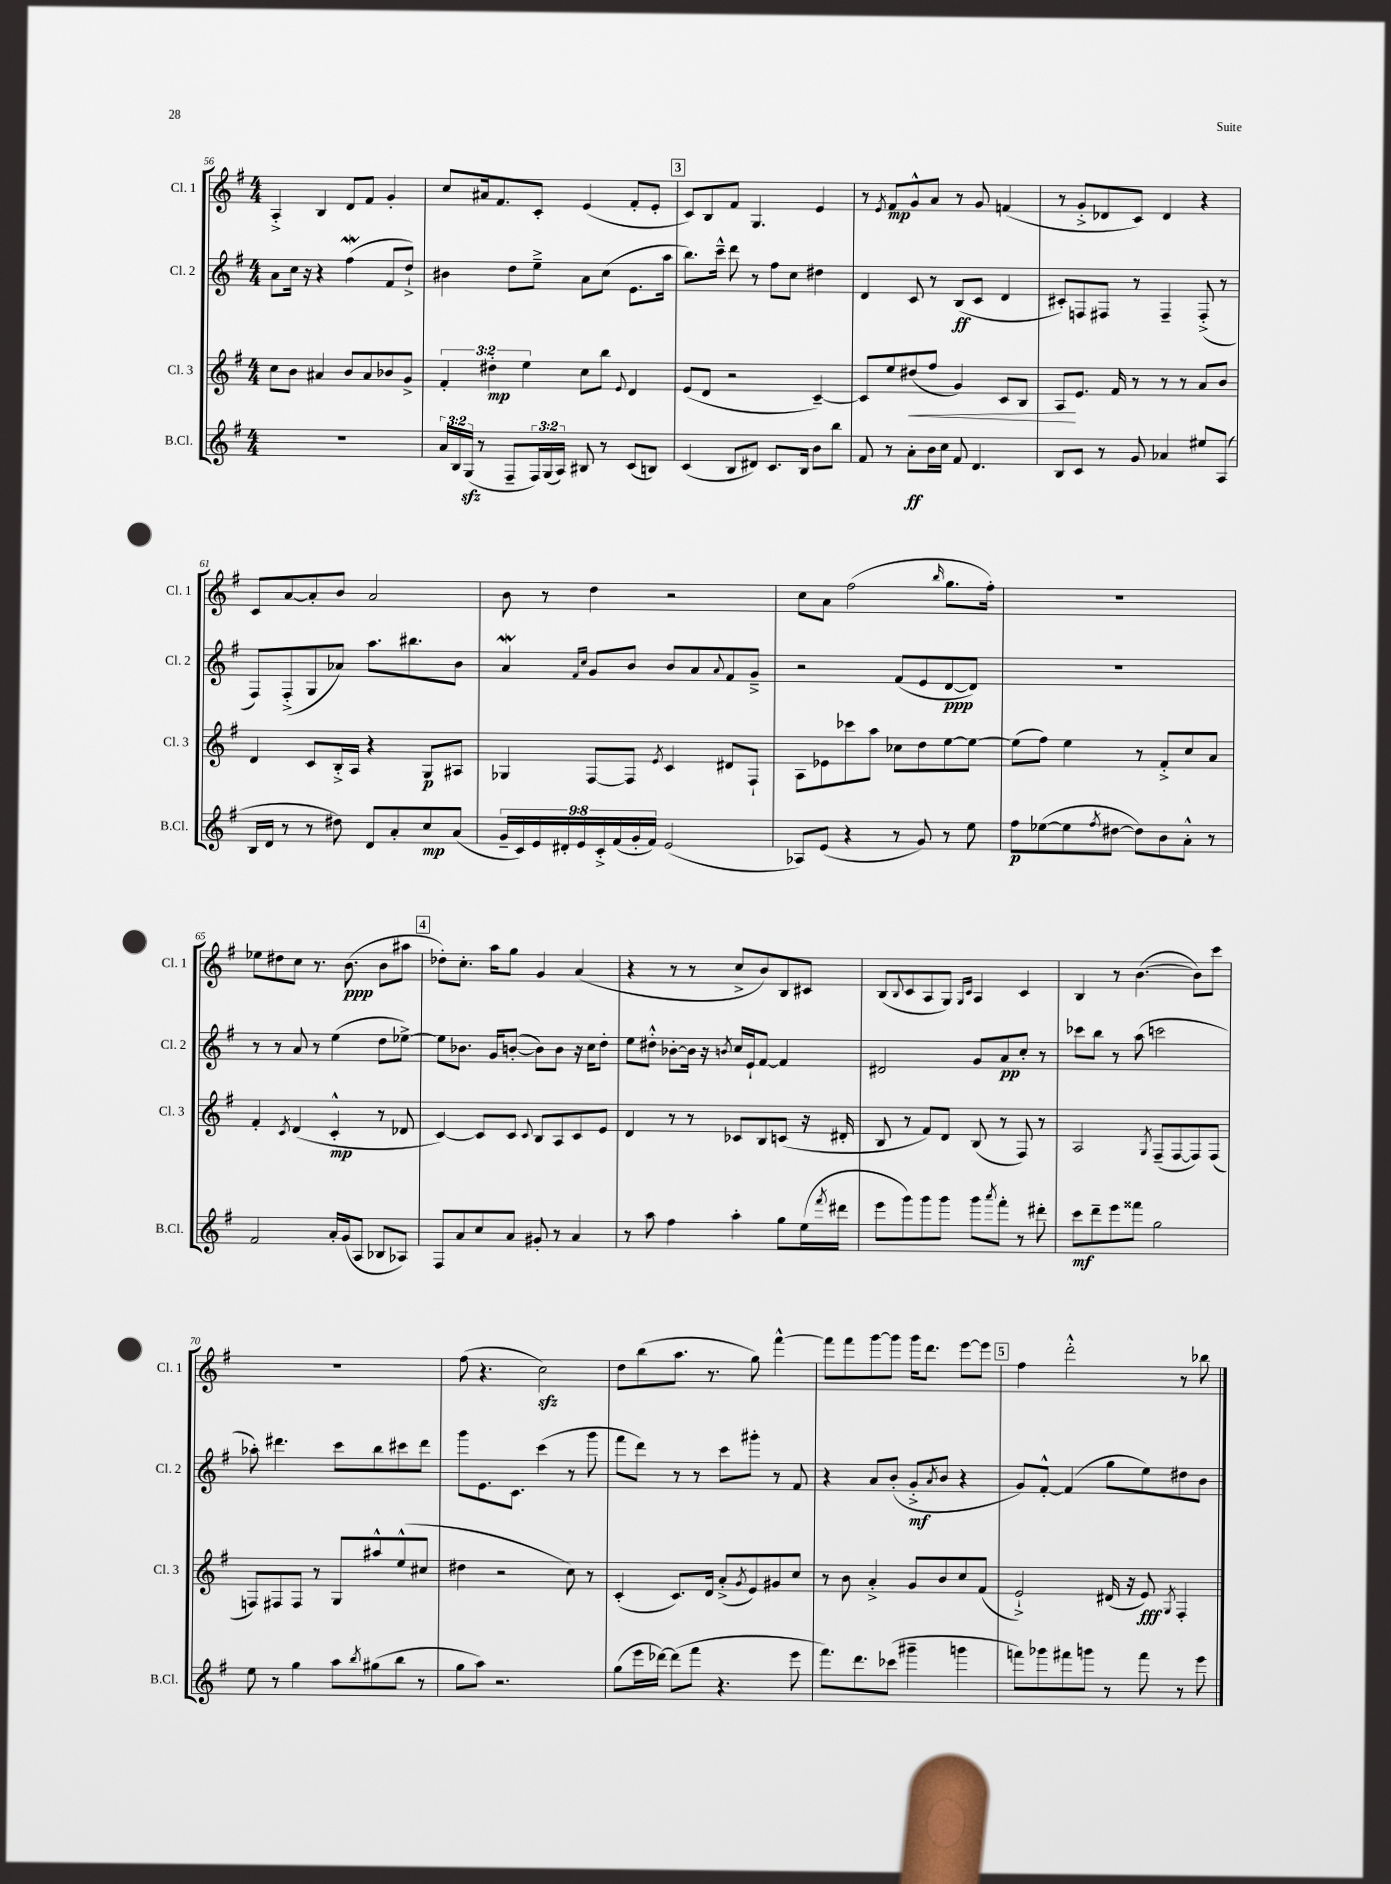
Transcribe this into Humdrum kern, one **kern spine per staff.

**kern	**dynam	**kern	**dynam	**kern	**dynam	**kern	**dynam
*part4	*part4	*part3	*part3	*part2	*part2	*part1	*part1
*staff4	*staff4	*staff3	*staff3	*staff2	*staff2	*staff1	*staff1
*I"B.Cl.	*	*I"Cl. 3	*	*I"Cl. 2	*	*I"Cl. 1	*
*I'B.Cl.	*	*I'Cl. 3	*	*I'Cl. 2	*	*I'Cl. 1	*
*clefG2	*	*clefG2	*	*clefG2	*	*clefG2	*
*k[f#]	*	*k[f#]	*	*k[f#]	*	*k[f#]	*
*M4/4	*	*M4/4	*	*M4/4	*	*M4/4	*
=56	=56	=56	=56	=56	=56	=56	=56
1r	.	8cc\L	.	8a\L	.	4A'^/	.
.	.	8b\J	.	16cc\Jk	.	.	.
.	.	.	.	16r	.	.	.
.	.	4a#X/	.	4r	.	4B/	.
.	.	8b/L	.	(4ff#W\	.	8d/L	.
.	.	8a#/	.	.	.	8f#/J	.
.	.	8b-X/	.	8f#/L	.	4g'/	.
.	.	8g^/J	.	8dd`^/J)	.	.	.
=57	=57	=57	=57	=57	=57	=57	=57
24a/LL	.	6f#'/	.	4b#X\	.	8cc/L	.
24B/	.	.	.	.	.	.	.
(24Gzz/JJ	.	.	.	.	.	.	.
8r	.	.	.	.	.	16a#X/k	.
.	.	6dd#X'\	mp	.	.	.	.
.	.	.	.	.	.	8.f#/	.
8F#~/L	.	.	.	8dd\L	.	.	.
.	.	6ee\	.	.	.	.	.
24F#/L)	.	.	.	8ee~^\J	.	8c'/J	.
(24G/	.	.	.	.	.	.	.
24A/JJ)	.	.	.	.	.	.	.
8B#X/	.	8cc\L	.	8a\L	.	(4e/	.
8r	.	8bb\J	.	(8cc\J	.	.	.
.	.	8qqe/	.	.	.	.	.
(8c/L	.	4d/	.	8.e\L	.	8f#'/L	.
8Bn/J)	.	.	.	.	.	8e'/J	.
.	.	.	.	16aa\Jk	.	.	.
!!LO:REH:place=s1:t=3
=58	=58	=58	=58	=58	=58	=58	=58
(4c/	.	(8e/L	.	8.bb\L)	.	8c/L)	.
.	.	8d/J	.	.	.	8B/	.
.	.	.	.	16ccc~^^\Jk	.	.	.
8B/L	.	2r	.	8ddd\	.	8f#/J	.
8d#X/J)	.	.	.	8r	.	4.G/	.
8.c/L	.	.	.	8ff#\L	.	.	.
.	.	.	.	8cc\J	.	.	.
16B/Jk	.	.	.	.	.	.	.
8b\L	.	[4c~/)	.	4dd#X\	.	4e/	.
8bb\J	.	.	.	.	.	.	.
=59	=59	=59	=59	=59	=59	=59	=59
8f#/	.	8c/L]	.	4d/	.	8r	.
.	.	.	.	.	.	8qe/	.
8r	.	8ee/	.	.	.	8f#/L	mp
!	!	!	!LO:HP:b	!	!	!	!
8a'\L	ff	(8dd#X/	<	8c/	.	8g^^/	.
16b\L	.	8ff#/J	.	8r	.	8a/J	.
16cc\JJ	.	.	.	.	.	.	.
8f#/	.	4g/)	.	(8B/L	ff	8r	.
4.d/	.	.	.	8c/J	.	8g/	.
.	.	8c/L	.	4d/	.	(4fn/	.
.	.	8B/J	.	.	.	.	.
=60	=60	=60	=60	=60	=60	=60	=60
8B/L	.	8A/L	.	8c#X'/L)	.	8r	.
8c/J	.	8.e/J	[	8Fn/	.	8g'^/L	.
8r	.	.	.	8F#X/J	.	8d-X/	.
.	.	16f#/	.	.	.	.	.
8g/	.	8r	.	8r	.	8c/J)	.
4a-X/	.	8r	.	4F#~/	.	4d-/	.
.	.	8r	.	.	.	.	.
8ee#X/L	.	8a/L	.	(8F#'^/	.	4r	.
(8A/J	.	8b/J	.	8r	.	.	.
!!LO:LB:g=z
=61	=61	=61	=61	=61	=61	=61	=61
16B/LL	.	4d/	.	8F#/L)	.	8c/L	.
16d/JJ	.	.	.	.	.	.	.
8r	.	.	.	(8F#'^/	.	[8a/	.
8r	.	8c/L	.	8G/	.	8a'/]	.
8dd#X\)	.	16B'^/L	.	8a-X/J)	.	8b/J	.
.	.	16A/JJ	.	.	.	.	.
8d/L	.	4r	.	8.aa\L	.	2a/	.
8a'/	.	.	.	.	.	.	.
.	.	.	.	8.bb#X\	.	.	.
8cc/	mp	8G/L	p	.	.	.	.
(8a/J	.	8A#X/J	.	8b\J	.	.	.
=62	=62	=62	=62	=62	=62	=62	=62
18g~/LL	.	4G-X/	.	4aW/	.	8b\	.
18c/)	.	.	.	.	.	.	.
18e/	.	.	.	.	.	.	.
.	.	.	.	.	.	8r	.
18d#X'/	.	.	.	.	.	.	.
18e/	.	.	.	.	.	.	.
.	.	.	.	16qqf#/LL	.	.	.
.	.	.	.	16qqcc/JJ	.	.	.
.	.	[8F#/L	.	8g/L	.	4dd\	.
18c'^/	.	.	.	.	.	.	.
(18f#/	.	.	.	.	.	.	.
.	.	8F#/J]	.	8b/J	.	.	.
18g'/	.	.	.	.	.	.	.
18f#/JJ)	.	.	.	.	.	.	.
.	.	8qe/	.	.	.	.	.
(2e/	.	4c/	.	8b/L	.	2r	.
.	.	.	.	8a/	.	.	.
.	.	.	.	8qqa/	.	.	.
.	.	8d#X/L	.	8f#/	.	.	.
.	.	8F#`/J	.	8g~^/J	.	.	.
=63	=63	=63	=63	=63	=63	=63	=63
8A-X/L)	.	8A\L	.	2r	.	8cc\L	.
(8e/J	.	8e-X\	.	.	.	8a\J	.
4r	.	8ccc-X\	.	.	.	(2ff#\	.
.	.	8aa\J	.	.	.	.	.
8r	.	8cc-X\L	.	(8f#/L	.	.	.
8g/)	.	8dd\	.	8e/	.	.	.
.	.	.	.	.	.	16qqbb/	.
8r	.	[8ee\	.	[8d/	ppp	8.gg\L	.
8ee\	.	8ee\J_	.	8d/J])	.	.	.
.	.	.	.	.	.	16ff#'\Jk)	.
=64	=64	=64	=64	=64	=64	=64	=64
8ff#\L	p	(8ee\L]	.	1r	.	1r	.
([8ee-X\	.	8ff#\J)	.	.	.	.	.
8ee-\]	.	4ee\	.	.	.	.	.
8qff#/	.	.	.	.	.	.	.
[8dd#X\J	.	.	.	.	.	.	.
8dd#\L])	.	8r	.	.	.	.	.
8b\	.	8f#'^/L	.	.	.	.	.
8a'^^\J	.	8cc/	.	.	.	.	.
8r	.	8a/J	.	.	.	.	.
!!LO:LB:g=z
=65	=65	=65	=65	=65	=65	=65	=65
2f#/	.	4f#'/	.	8r	.	8ee-X\L	.
.	.	.	.	8r	.	8dd#X\	.
.	.	8qc/	.	.	.	.	.
.	.	(4d/	.	8a/	.	8cc\J	.
.	.	.	.	8r	.	8.r	.
16a'/LL	.	4c'^^/	mp	(4ee\	.	.	.
(16g/J	.	.	.	.	.	(8.b\	ppp
8A/J	.	.	.	.	.	.	.
8B-X/L	.	8r	.	8dd\L	.	8b\L	.
8A-X/J)	.	8d-X/	.	[8ee-X^\J)	.	8aa#X\J	.
!!LO:REH:place=s1:t=4
=66	=66	=66	=66	=66	=66	=66	=66
8F#/L	.	[4c/)	.	8ee-\L]	.	8dd-X'\L)	.
8a/	.	.	.	8.b-X\J	.	8.cc'\J	.
8cc/	.	8c/L]	.	.	.	.	.
.	.	.	.	16g/KL	.	16aa\KL	.
8a/J	.	8c/J	.	([8bn'/J	.	8gg\J	.
.	.	8qqc/	.	.	.	.	.
8g#X'/	.	8B/L	.	8b\L])	.	4g/	.
8r	.	8A/	.	8b\J	.	.	.
4a/	.	8c/	.	16r	.	(4a/	.
.	.	.	.	16cc\KL	.	.	.
.	.	8e/J	.	8dd'\J	.	.	.
=67	=67	=67	=67	=67	=67	=67	=67
8r	.	4d/	.	8ee\L	.	4r	.
8aa\	.	.	.	8dd#X'^^\J	.	.	.
4ff#\	.	8r	.	[8b-X'\L	.	8r	.
.	.	8r	.	16b-\Jk]	.	8r	.
.	.	.	.	16r	.	.	.
.	.	.	.	8qbn/	.	.	.
4aa'\	.	8c-X/L	.	16cc/LL	.	8cc^/L	.
.	.	.	.	16e`/J	.	.	.
.	.	8B/	.	[8f#/J	.	8b/)	.
8gg\L	.	(8cn/J	.	4f#/]	.	8B/	.
(16ee\L	.	16r	.	.	.	8c#X/J	.
8qfff#/	.	.	.	.	.	.	.
16ddd#X\JJ	.	16d#X'/	.	.	.	.	.
=68	=68	=68	=68	=68	=68	=68	=68
8eee\L	.	8B/	.	2d#X/	.	(8B/L	.
.	.	.	.	.	.	8qqB/	.
8ggg\)	.	8r	.	.	.	8c/	.
8ggg\	.	8f#/L)	.	.	.	8A/	.
8ggg\J	.	8d/J	.	.	.	8G/J)	.
.	.	.	.	.	.	16qqG/LL	.
.	.	.	.	.	.	16qqc/JJ	.
8ggg\L	.	(8B/	.	8g/L	.	4A/	.
8qaaa/	.	.	.	.	.	.	.
8fff#'\J	.	8r	.	8a/	pp	.	.
8r	.	8F#/)	.	8cc'/J	.	4c/	.
8ddd#X'\	.	8r	.	8r	.	.	.
=69	=69	=69	=69	=69	=69	=69	=69
8ccc\L	mf	2A/	.	8ccc-X\L	.	4B/	.
8ddd~\	.	.	.	8bb\J	.	.	.
8eee\	.	.	.	8r	.	8r	.
8fff##X\J	.	.	.	(8aa\	.	([4.b\	.
.	.	8qG/	.	.	.	.	.
2gg\	.	(8F#~/L	.	2cccn\	.	.	.
.	.	[8F#/	.	.	.	.	.
.	.	8F#/])	.	.	.	8b\L])	.
.	.	(8F#/J	.	.	.	8ccc\J	.
!!LO:LB:g=z
=70	=70	=70	=70	=70	=70	=70	=70
8ee\	.	8Fn/L)	.	8aa-X'\)	.	1r	.
8r	.	8F#X/	.	4.ddd#X\	.	.	.
4gg\	.	8F#/J	.	.	.	.	.
.	.	8r	.	.	.	.	.
8aa\L	.	8G/L	.	8ccc\L	.	.	.
8qbb/	.	.	.	.	.	.	.
(8gg#X\	.	8aa#X^^/	.	8bb\	.	.	.
8bb\J	.	(8ee^^/	.	8ccc#X\	.	.	.
8r	.	8cc#X/J	.	8ddd#\J	.	.	.
=71	=71	=71	=71	=71	=71	=71	=71
8gg\L	.	4dd#X\	.	8ggg\L	.	(8ff#\	.
8aa\J)	.	.	.	8.e\	.	4.r	.
2.r	.	2r	.	.	.	.	.
.	.	.	.	8.c\J	.	.	.
.	.	.	.	(4ccc\	.	2cczz\)	.
.	.	8cc\)	.	8r	.	.	.
.	.	8r	.	8ggg\	.	.	.
=72	=72	=72	=72	=72	=72	=72	=72
(8gg\L	.	(4c'/	.	8fff#\L	.	8dd\L	.
16eee\L	.	.	.	8ddd\J)	.	(8bb\	.
[16ddd-X\JJ)	.	.	.	.	.	.	.
(8ddd-\L]	.	8.c/L)	.	8r	.	8.aa\J	.
8fff#\J	.	.	.	8r	.	.	.
.	.	16d/Jk	.	.	.	8.r	.
4.r	.	(8a'^/L	.	8ccc\L	.	.	.
.	.	8qg/	.	.	.	.	.
.	.	8e/)	.	8ggg#X'\J	.	8gg\)	.
.	.	8g#X/	.	8r	.	[4fff#^^\	.
8eee\	.	8cc/J	.	8f#/	.	.	.
=73	=73	=73	=73	=73	=73	=73	=73
8.fff#\L)	.	8r	.	4r	.	8fff#\L]	.
.	.	8b\	.	.	.	8fff#\	.
8.ddd\	.	.	.	.	.	.	.
.	.	4a'^/	.	8a/L	.	[8ggg\	.
(8ccc-X\J	.	.	.	(8b'/J	.	8ggg\J]	.
4ggg#X~\	.	8g/L	.	8g'^/L	mf	16ggg\KL	.
.	.	.	.	.	.	8.ddd\J	.
.	.	.	.	8qa/	.	.	.
.	.	8b/	.	8b/J	.	.	.
4gggn\	.	8cc/	.	4r	.	[8eee\L	.
.	.	(8f#/J	.	.	.	8eee\J]	.
!!LO:REH:place=s1:t=5
=74	=74	=74	=74	=74	=74	=74	=74
8fffn\L)	.	2e`^/)	.	8g/L)	.	4ff#\	.
8ggg-X\	.	.	.	[8f#'^^/J	.	.	.
8fff#X\	.	.	.	(4f#/]	.	2ddd'^^\	.
8gggn\J	.	.	.	.	.	.	.
8r	.	(16d#X/	.	8gg\L	.	.	.
.	.	16r	.	.	.	.	.
8fff#\	.	8e/)	fff	8ee\)	.	.	.
.	.	8qG/	.	.	.	.	.
8r	.	4F#'/	.	8dd#X\	.	8r	.
8eee\	.	.	.	8b\J	.	8bb-X\	.
==	==	==	==	==	==	==	==
*-	*-	*-	*-	*-	*-	*-	*-
